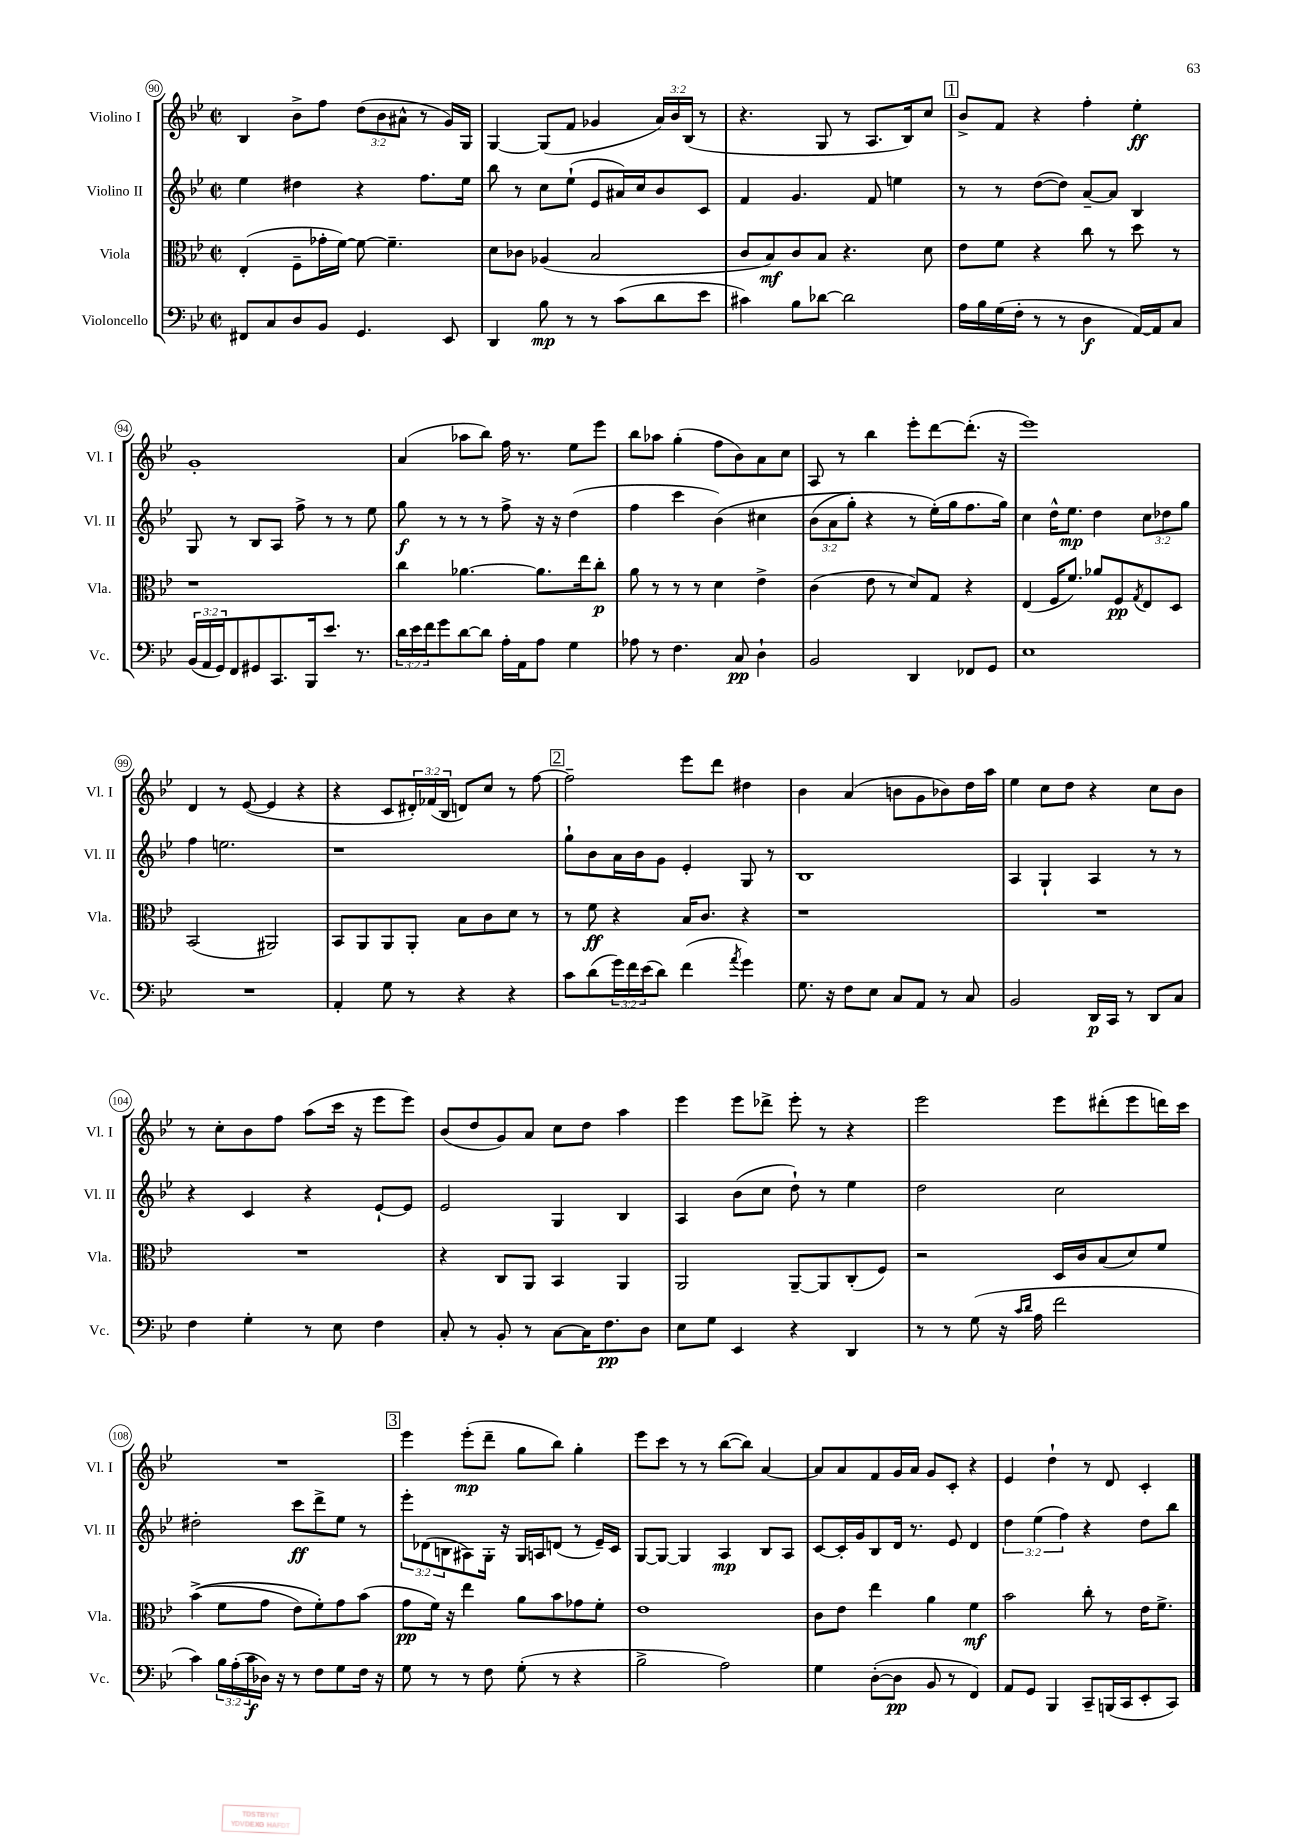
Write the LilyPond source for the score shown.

<<
\new StaffGroup <<
\new Staff = "s0" \with { instrumentName = "Violino I" shortInstrumentName = "Vl. I" } {
    \clef treble \key bes \major \defaultTimeSignature \time 2/2 \override Staff.TupletNumber.text = #tuplet-number::calc-fraction-text
    bes4 bes'8-> f''8 \tuplet 3/2 { d''8( bes'8 ais'8-^ } r8 g'16) g16 |
    g4~ g8( f'8 ges'4 \tuplet 3/2 { a'16) bes'16 bes16( } r8 |
    r4. g8 r8 a8. bes16) c''8 |
    \mark \markup { \box "1" } bes'8-> f'8 r4 f''4-. ees''4-.\ff |
    g'1-. |
    a'4( aes''8 bes''8) f''16 r8. ees''8 ees'''8 |
    bes''8 aes''8 g''4-.( f''8 bes'8) a'8 c''8 |
    a8 r8 bes''4 ees'''8-. d'''8~ d'''8.-.( r16 |
    ees'''1) |
    d'4 r8 ees'8~( ees'4 r4 |
    r4 c'8 \tuplet 3/2 { dis'16-.) fes'16( bes16 } d'8) c''8 r8 f''8~ |
    \mark \markup { \box "2" } f''2-- ees'''8 d'''8 dis''4 |
    bes'4 a'4( b'8 g'8 bes'8) d''16 a''16 |
    ees''4 c''8 d''8 r4 c''8 bes'8 |
    r8 c''8-. bes'8 f''8 a''8( c'''16 r16 ees'''8 ees'''8) |
    bes'8( d''8 g'8) a'8 c''8 d''8 a''4 |
    ees'''4 ees'''8 des'''8-> ees'''8-. r8 r4 |
    ees'''2 ees'''8 dis'''8-.( ees'''8 d'''16) c'''16 |
    R1 |
    \mark \markup { \box "3" } ees'''4 ees'''8-.\mp( d'''8-- g''8 bes''8) g''4-. |
    ees'''8 c'''8 r8 r8 bes''8~( bes''8) a'4~ |
    a'8 a'8 f'8 g'16 a'16 g'8 c'8-. r4 |
    ees'4 d''4-! r8 d'8 c'4-. \bar "|." |
}
\new Staff = "s1" \with { instrumentName = "Violino II" shortInstrumentName = "Vl. II" } {
    \clef treble \key bes \major \defaultTimeSignature \time 2/2 \override Staff.TupletNumber.text = #tuplet-number::calc-fraction-text
    ees''4 dis''4 r4 f''8. ees''16 |
    bes''8 r8 c''8 ees''8-!( ees'8 ais'16) c''16 bes'8 c'8 |
    f'4 g'4. f'8 e''4 |
    \mark \markup { \box "1" } r8 r8 d''8~( d''8) a'8~-- a'8 bes4 |
    g8 r8 bes8 a8 f''8-> r8 r8 ees''8 |
    g''8\f r8 r8 r8 f''8-> r16 r16 d''4( |
    f''4 c'''4 bes'4)\( cis''4 |
    \tuplet 3/2 { bes'8( a'8 g''8-.) } r4 r8 ees''16-.(\) g''16 f''8. g''16) |
    c''4 d''16-^ ees''8.\mp d''4 \tuplet 3/2 { c''8 des''8 g''8 } |
    f''4 e''2. |
    r1 |
    \mark \markup { \box "2" } g''8-! bes'8 a'16 bes'16 g'8 ees'4-. g8 r8 |
    bes1 |
    a4 g4-! a4 r8 r8 |
    r4 c'4 r4 ees'8~-! ees'8 |
    ees'2 g4 bes4 |
    a4 bes'8( c''8 d''8-!) r8 ees''4 |
    d''2 c''2 |
    dis''2-. c'''8\ff d'''8-> ees''8 r8 |
    \mark \markup { \box "3" } \tuplet 3/2 { ees'''8-. des'8( b8 } ais8) g16-. r16 g16 a16 d'8( r8 ees'16--) c'16 |
    g8~ g8~ g4 a4\mp bes8 a8 |
    c'8~ c'16-. g'16 bes8 d'16 r8. ees'8 d'4 |
    \tuplet 3/2 { d''4 ees''4( f''4) } r4 d''8 bes''8 \bar "|." |
}
\new Staff = "s2" \with { instrumentName = "Viola" shortInstrumentName = "Vla." } {
    \clef alto \key bes \major \defaultTimeSignature \time 2/2
    ees4-.( f8-- ges'16-. f'16~) f'8~ f'4.-- |
    d'8 ces'8 aes4( bes2 |
    c'8 bes8\mf) c'8 bes8 r4. d'8 |
    \mark \markup { \box "1" } ees'8 f'8 r4 c''8 r8 d''8 r8 |
    r1 |
    c''4 aes'4.~ aes'8. ees''16 c''8-.\p |
    a'8 r8 r8 r8 d'4 ees'4-> |
    c'4( ees'8 r8 d'8) g8 r4 |
    ees4( f16 f'8.) aes'8 f8\pp \acciaccatura { g8 } ees8 d8 |
    bes,2( ais,2) |
    bes,8 a,8 a,8 a,8-. bes8 c'8 d'8 r8 |
    \mark \markup { \box "2" } r8 f'8\ff r4 bes16 c'8. r4 |
    r1 |
    R1 |
    R1 |
    r4 c8 a,8 bes,4 a,4 |
    a,2 a,8~-- a,8 c8-.( f8) |
    r2 d16 c'16 bes8( d'8) f'8 |
    bes'4->(\( f'8 g'8 ees'8) f'8-.\) g'8 bes'8( |
    \mark \markup { \box "3" } g'8\pp f'16) r16 ees''4 a'8 bes'8 ges'8 f'8-. |
    ees'1 |
    c'8 ees'8 ees''4 a'4 f'4\mf |
    bes'2 c''8-. r8 ees'16 f'8.-> \bar "|." |
}
\new Staff = "s3" \with { instrumentName = "Violoncello" shortInstrumentName = "Vc." } {
    \clef bass \key bes \major \defaultTimeSignature \time 2/2 \override Staff.TupletNumber.text = #tuplet-number::calc-fraction-text
    fis,8 c8 d8 bes,8 g,4. ees,8 |
    d,4 bes8\mp r8 r8 c'8( d'8 ees'8 |
    cis'4) bes8 des'8~ des'2 |
    \mark \markup { \box "1" } a16 bes16 g16( f16-. r8 r8 d4\f a,16~) a,16 c8 |
    \tuplet 3/2 { bes,16( a,16 g,16) } f,8 gis,8 c,8. bes,,16 ees'8. r8. |
    \tuplet 3/2 { d'16 ees'16 f'16 } g'8 d'8~ d'8 a16-. a,16 a8 g4 |
    aes8 r8 f4. c8\pp d4-! |
    bes,2 d,4 fes,8 g,8 |
    ees1 |
    R1 |
    a,4-. g8 r8 r4 r4 |
    \mark \markup { \box "2" } c'8 d'8( \tuplet 3/2 { g'16) f'16 ees'16( } d'8) f'4( \acciaccatura { a'8 } g'4) |
    g8. r16 f8 ees8 c8 a,8 r8 c8 |
    bes,2 d,16\p c,16 r8 d,8 c8 |
    f4 g4-. r8 ees8 f4 |
    c8-. r8 bes,8-. r8 c8~ c16 f8.\pp d8 |
    ees8 g8 ees,4 r4 d,4 |
    r8 r8 g8( r16 \grace { c'16 d'16 } a16 f'2 |
    c'4) \tuplet 3/2 { bes16 a16-.( c'16\f } des16) r16 r8 f8 g8 f16 r16 |
    \mark \markup { \box "3" } g8 r8 r8 f8 g8-.( r8 r4 |
    bes2-> a2) |
    g4 d8~-.( d8\pp bes,8 r8 f,4) |
    a,8 g,8 bes,,4 c,8-- b,,16( c,16 ees,8-. c,8) \bar "|." |
}
>>
>>
\layout { \context { \Score currentBarNumber = #90 \override BarNumber.stencil = #(make-stencil-circler 0.1 0.3 ly:text-interface::print) } }
